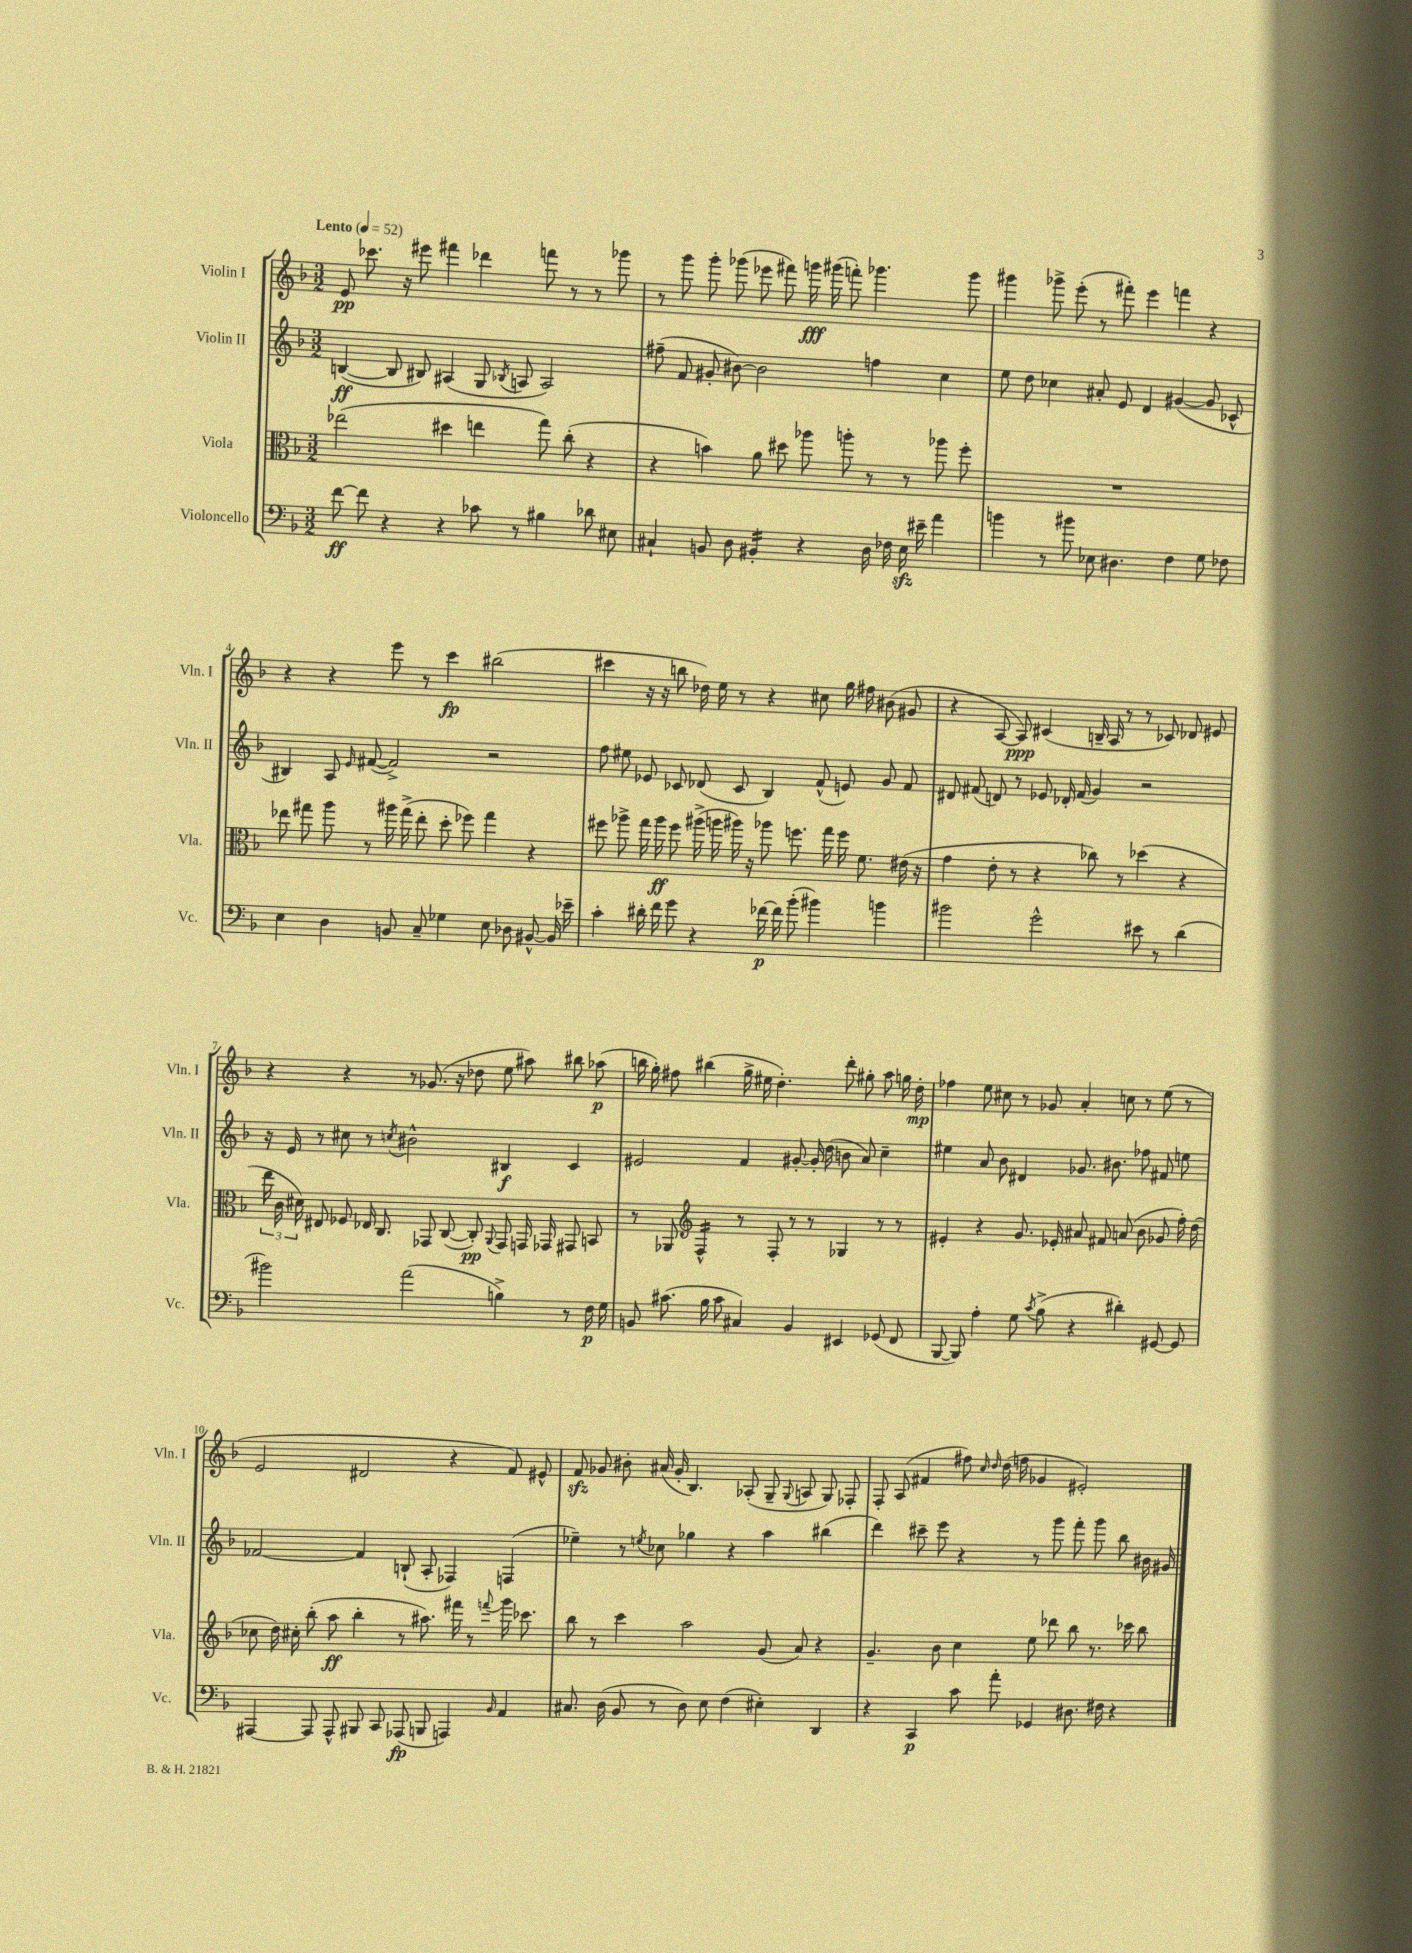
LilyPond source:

<<
\new StaffGroup <<
\new Staff = "s0" \with { instrumentName = "Violin I" shortInstrumentName = "Vln. I" } {
    \clef treble \key f \major \numericTimeSignature \time 3/2 \tempo "Lento" 4 = 52
    \autoBeamOff e'8\pp ces'''8. r16 eis'''8 fis'''4 des'''4 f'''8 r8 r8 ges'''8 |
    r8 g'''8 g'''8-. ges'''8( ees'''8 fis'''8) g'''16\fff gis'''16( f'''8-.) ges'''4. ges'''8 |
    gis'''4 ges'''8-> e'''8-.( r8 fis'''8-.) e'''4 f'''4 r4 |
    r4 r4 e'''8 r8 c'''4\fp bis''2( |
    cis'''4 r16 r16 b''8 des''16) e''16 r8 r4 cis''8 g''16 fis''16 bis'8( gis'8 |
    r4 a8~ a8\ppp) cis'4( b16-- a16 r8 r8 ces'8) des'8 eis'8 |
    r4 r4 r8 ges'8.( r16 des''8 e''8 ais''8) bis''8 aes''8\p( |
    b''16 g''16-.) fis''8 bis''4( g''16-> eis''16 d''4.-.) d'''8-. gis''8-. a''8 g''16 d''16-.\mp |
    fes''4 e''8 cis''8 r8 ges'8 a'4-. c''8 r8 e''8( r8 |
    e'2 dis'2 r4 f'8) eis'8-^ |
    f'8\sfz ges'8 bis'8-. ais'16( ges'16-. bes4.) aes8-.( g8-- \appoggiatura { g8 } a8 g8) fes8-. |
    f8-. a8( fis'4 fis''8) \grace { c''16 d''16 } d''16( f''16 ges'4 eis'2-.) \bar "|." |
}
\new Staff = "s1" \with { instrumentName = "Violin II" shortInstrumentName = "Vln. II" } {
    \clef treble \key f \major \numericTimeSignature \time 3/2
    \autoBeamOff b4~\ff( b8 bis8) ais4( g8 \acciaccatura { bes8 } a8 a2) |
    fis''8--( f'8 gis'8-. bis'8~) bis'2 f''4 c''4 |
    e''8 d''8 ces''4 ais'8-. e'8 d'4 gis'4~( gis'8 ces'8-^ |
    bis4) a8 \grace { e'16 } fis'8~( fis'2->) r2 |
    f''8 eis''8 ees'8 ces'8 des'8( ces'8 bes4) f'8-^( e'8) g'8 f'8 |
    dis'8 fis'8( d'8) r8 ees'8 des'16-. fis'16( g'4) r2 |
    r16 e'16 r8 cis''8 r8 \acciaccatura { c''8 } bis'2-^ bis4\f c'4 |
    eis'2 f'4 gis'8~-. gis'16-. d''16( b'8 a'8) c''4-- |
    eis''4 a'8 bes'8 dis'4 ges'8. bis'8. fes''8 fis'8 e''8 |
    fes'2~ fes'4 b8-!( a8-. fes4) f4( |
    ees''4--) r8 \acciaccatura { e''8 } ces''8 ges''4 r4 a''4 bis''4( |
    d'''4) cis'''8-- e'''8 r4 r8 g'''8 f'''8-. g'''8 bes''8 bis'16 gis'16 \bar "|." |
}
\new Staff = "s2" \with { instrumentName = "Viola" shortInstrumentName = "Vla." } {
    \clef alto \key f \major \numericTimeSignature \time 3/2
    \autoBeamOff ees''2( dis''4 e''4 g''8) c''8-.( r4 |
    r4 b'4) a'8 dis''8 aes''8 a''8-. r8 r8 aes''8 f''8-. |
    R1. |
    ees''8 gis''8 a''8 r8 ais''16 gis''16->( ees''8-. d''8-. fes''8) gis''4 r4 |
    fis''8 aes''8-> g''16 aes''16\ff fis''8 ais''16->( a''16 ais''16) r16 aes''8 f''8. g''16 f''16 f'8. eis'16( r16 |
    g'4 e'8-. r8 r4 ces''8) r8 des''4( r4 |
    \tuplet 3/2 { e''16 c'16 dis'16) } eis8 fes8 ees16 c8. ges,8 c8~( c8-.\pp) \appoggiatura { a,8 } ges,8 g,16 ges,16 gis,8 b,8 |
    r8 aes,8 \clef treble f4:16-^ r8 f8-. r8 r8 ges4 r8 r8 |
    eis'4-. r4 g'8. ees'16-. ais'8 fis'8 a'8( bes'8 ges'8 f''16-.) d''16( |
    ces''8 d''16) cis''16-. bes''8-.( a''8\ff bes''4-. r8 ais''8.) fis'''16 r8 \appoggiatura { f'''8 } g'''16 ces'''8. |
    bes''8 r8 c'''4 a''2 g'8( a'8) r4 |
    g'4.-- bes'8 c''4 e''8 des'''8 bes''8 r8. ces'''16 bes''8 \bar "|." |
}
\new Staff = "s3" \with { instrumentName = "Violoncello" shortInstrumentName = "Vc." } {
    \clef bass \key f \major \numericTimeSignature \time 3/2
    \autoBeamOff f'8~\ff f'8 r4 r4 ces'8 r8 bis4 des'8 eis8 |
    cis4-! b,8 d8 bis,4:16-. r4 d16 fes16 e16\sfz eis'16-- a'4 |
    b'4 r8 bis'8 ees8 dis4. f4 g8 fes8 |
    e4 d4 b,8 c8-- ges4 e8 des8 bis,8~-^ bis,16 ees'16-- |
    c'4-. dis'16-. f'16 g'8 r4 fes'16~\p fes'16 bes'8-.( bis'4) b'4 |
    bis'2 g'2-^ eis'8 r8 d'4( |
    bis'2) a'2( b4->) r8 f16\p g16 |
    b,8 cis'8.( bes16 cis'8 cis4) b,4 eis,4 ges,8( f,8 |
    bes,,8~ bes,,8) a4-. g8 \acciaccatura { c'8 } bes8->( r4 dis'4-.) gis,8~ gis,8 |
    ais,,4~ ais,,8 ais,,8-^ bis,,8 c,8 aes,,8\fp( b,,8 a,,4) \grace { bes,16 } a,4 |
    cis8. d16( bes,8 r8 d8) e8 f4( eis4-.) d,4 |
    r4 c,4\p c'8 a'8-. ges,4 dis8. fis16 r4 \bar "|." |
}
>>
>>
